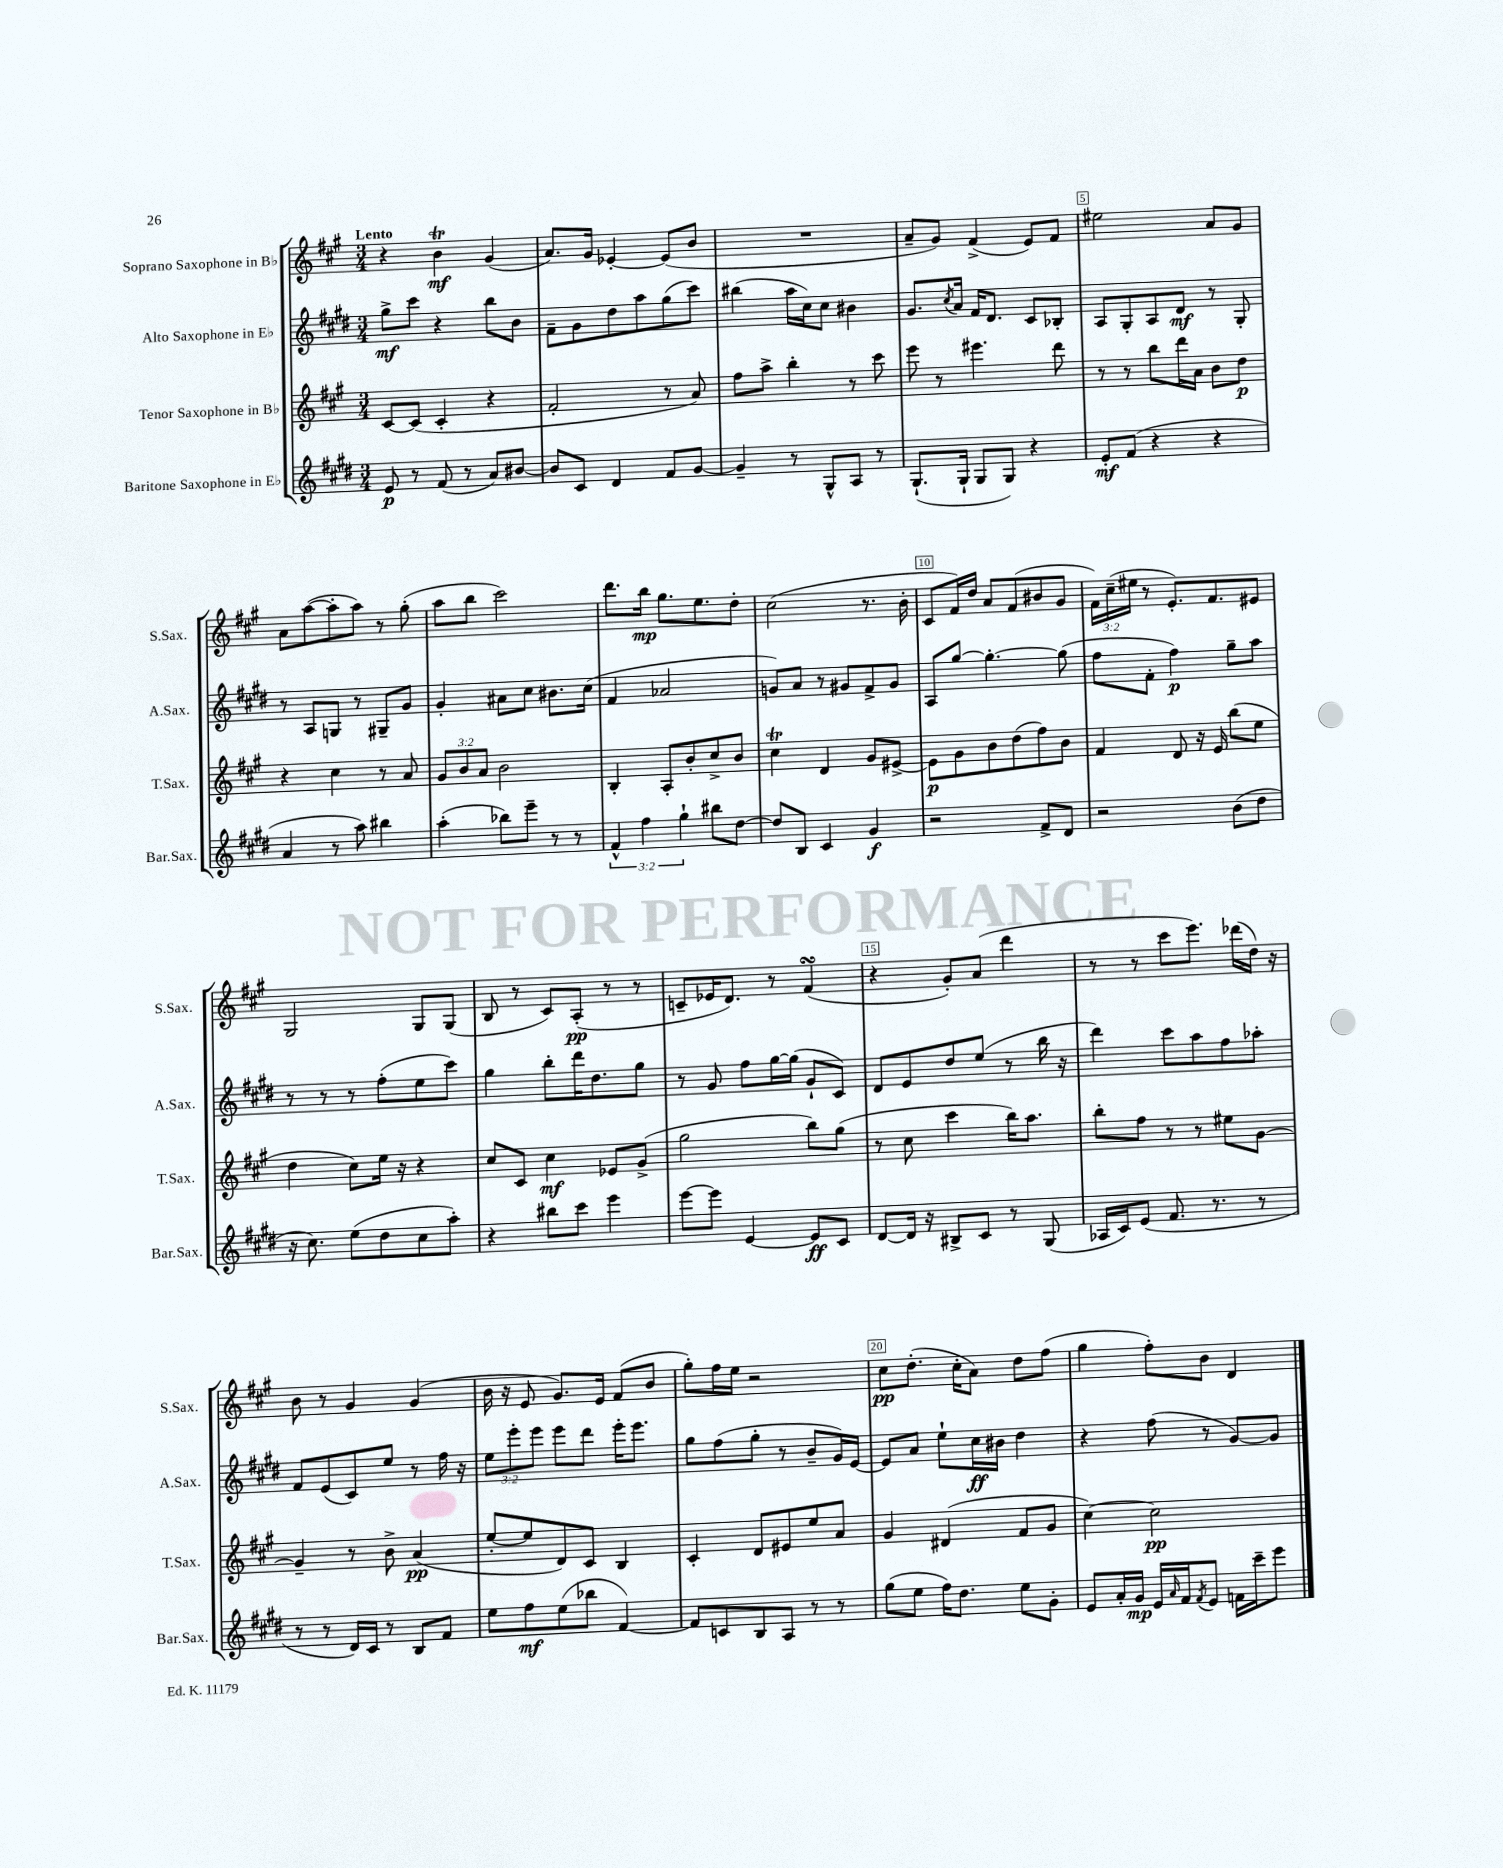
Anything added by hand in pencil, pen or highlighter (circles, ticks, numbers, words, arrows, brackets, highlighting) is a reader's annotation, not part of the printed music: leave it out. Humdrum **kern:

**kern	**kern	**kern	**kern
*staff4	*staff3	*staff2	*staff1
*clefG2	*clefG2	*clefG2	*clefG2
*k[f#c#g#d#]	*k[f#c#g#]	*k[f#c#g#d#]	*k[f#c#g#]
*M3/4	*M3/4	*M3/4	*M3/4
8e	[8c#	8gg#^	4r
8r	(8c#]	8ccc#	.
(8f#	4c#'	4r	4b
8r	.	.	.
8a)	4r	8bb	(4g#
[8b#	.	8b	.
=	=	=	=
8b#]	2f#'	8f#~	8.a)
8c#	.	8g#	.
.	.	.	16g#
4d#	.	8dd#	[4e-'
.	.	8aa	.
8f#	8r	(8gg#	(8e-]
[8g#	8a)	8ccc#)	8b
=	=	=	=
4g#~]	8ff#	(4bb#	2.r
.	8aa^	.	.
8r	4bb'	16aa	.
.	.	16cc#)	.
8G#^^	.	8cc#	.
8A	8r	4b#	.
8r	8ccc#	.	.
=	=	=	=
(8.G#`	8eee	8.g#	8a~
.	8r	.	8g#)
.	.	8qcc#	.
16G#`	.	16a	.
8G#	4.eee#	16f#	(4f#^
.	.	8.d#	.
8G#)	.	.	.
4r	.	8c#	8e)
.	8ddd	8B-'	8f#
=	=	=	=
8e'	8r	8A	2ee#
(8f#	8r	8G#'	.
4r	8bb	8A	.
.	16ddd	8d#	.
.	16a	.	.
4r	8b	8r	8a
.	8dd	8G#'	8g#
=	=	=	=
4a	4r	8r	8a
.	.	8A	([8aa
8r	4cc#	8G	8aa']
8aa)	.	8r	8aa)
4bb#	8r	8G#~	8r
.	8a	8g#	(8gg#'
=	=	=	=
(4aa'	12g#	4g#'	8aa
.	12b	.	.
.	.	.	8bb
.	12a	.	.
8bb-)	2b	8a#	2ccc#)
8eee~	.	8cc#	.
8r	.	8.b#	.
8r	.	.	.
.	.	(16cc#	.
=	=	=	=
6f#^^	4B'	4f#	8.ddd
6ff#	.	.	.
.	.	.	16bb
.	8A'	2a-	8.gg#
6gg#`	.	.	.
.	8b'	.	.
.	.	.	8.ee
8bb#	8cc#^	.	.
[8dd#	8b	.	8dd'
=	=	=	=
8dd#]	4cc#	8g)	(2cc#
8B	.	8a	.
4c#	4d	8r	.
.	.	8g#	.
4g#	8g#	8f#^	8.r
.	[8e#^	8g#	.
.	.	.	16b'
=	=	=	=
2r	8e#]	8A	8c#
.	8g#	[8gg#	16f#)
.	.	.	16dd
.	8b	4.gg#'_	8a
.	(8dd	.	(8f#
8f#^	8ff#)	.	8b#
8d#	8b	(8gg#]	8g#
=	=	=	=
2r	4f#	8ff#	24f#)
.	.	.	(24cc#~
.	.	.	24ee#
.	.	8f#'	8r
.	8d	4ff#)	8.e')
.	16r	.	.
.	16e	.	8.f#
(8b	(8bb	8gg#~	.
8dd#	8ee	8aa	8e#
=	=	=	=
16r	4dd	8r	2G#
8.cc#)	.	.	.
.	.	8r	.
(8ee	8cc#)	8r	.
8dd#	16ee	(8ff#'	.
.	16r	.	.
8cc#	4r	8ee	8G#
8aa')	.	8ccc#)	(8G#
=	=	=	=
4r	8cc#	4gg#	8B
.	8c#	.	8r
8bb#	4cc#	8bb'	8c#)
8ccc#	.	16ddd#	(8A'
.	.	8.dd#	.
4eee	8e-	.	8r
.	(8g#^	8gg#	8r
=	=	=	=
[8eee	2gg#	8r	8c~
8eee]	.	8g#	16e-
.	.	.	8.d)
[4e	.	8ff#	.
.	.	[16gg#	8r
.	.	(16gg#]	.
8e]	8bb)	8g#`	(4f#
8c#	(8gg#	8c#)	.
=	=	=	=
[8d#	8r	8d#	4r
16d#]	8cc#	8e	.
16r	.	.	.
8B#^	4ccc#	8dd#	8g#')
8c#	.	(8ee	(8a
8r	16bb)	8r	4ddd
.	8.aa	.	.
(8G#	.	16bb	.
.	.	16r	.
=	=	=	=
16A-	8bb'	4ddd#)	8r
16c#)	.	.	.
(8e	8ff#	.	8r
8.f#	8r	8ccc#	8ccc#
.	8r	8aa	8.eee)
8.r	.	.	.
.	8ee#	8ff#	.
.	.	.	(16ddd-
8r	[8g#	8aa-'	16dd)
.	.	.	16r
=	=	=	=
8r	4g#~]	8f#	8b
8r	.	(8e	8r
16d#)	8r	8c#)	4g#
16c#	.	.	.
8r	8b^	8ee	.
8B	(4a	8r	(4g#
8f#	.	16ff#	.
.	.	16r	.
=	=	=	=
8ee	[8ee'	12ee	16b
.	.	.	16r
.	.	12eee'	.
8ff#	8ee]	.	8e
.	.	12eee	.
(8ee	8d)	8eee	8.g#)
8bb-	8c#	8ddd#	.
.	.	.	16e
[4f#)	4B	16eee'	(8f#
.	.	8.eee	.
.	.	.	8b
=	=	=	=
8f#]	4c#'	8gg#	8gg#')
8c	.	(8ff#	16ff#
.	.	.	16ee
8B	8d	8gg#'	2r
8A	8e#	8r	.
8r	8ee	8b~	.
8r	8a	16g#)	.
.	.	[16e	.
=	=	=	=
(8gg#	4g#	8e]	8cc#
8ee	.	8a	(8.dd'
16ff#)	(4d#	8ee`	.
8.dd#	.	.	16cc#'
.	.	16cc#	8a)
.	.	16b#	.
8ee	8f#	4dd#	8dd
8g#'	8g#	.	(8ff#
=	=	=	=
8e	[4cc#)	4r	4gg#
16a'	.	.	.
16g#	.	.	.
16e	2cc#]	(8ff#	8ff#')
16qqa	.	.	.
16f#	.	.	.
8qf#	.	.	.
8e	.	8r	8b
16f	.	[8g#)	4d
16ccc#~	.	.	.
8eee	.	8g#]	.
==	==	==	==
*-	*-	*-	*-
